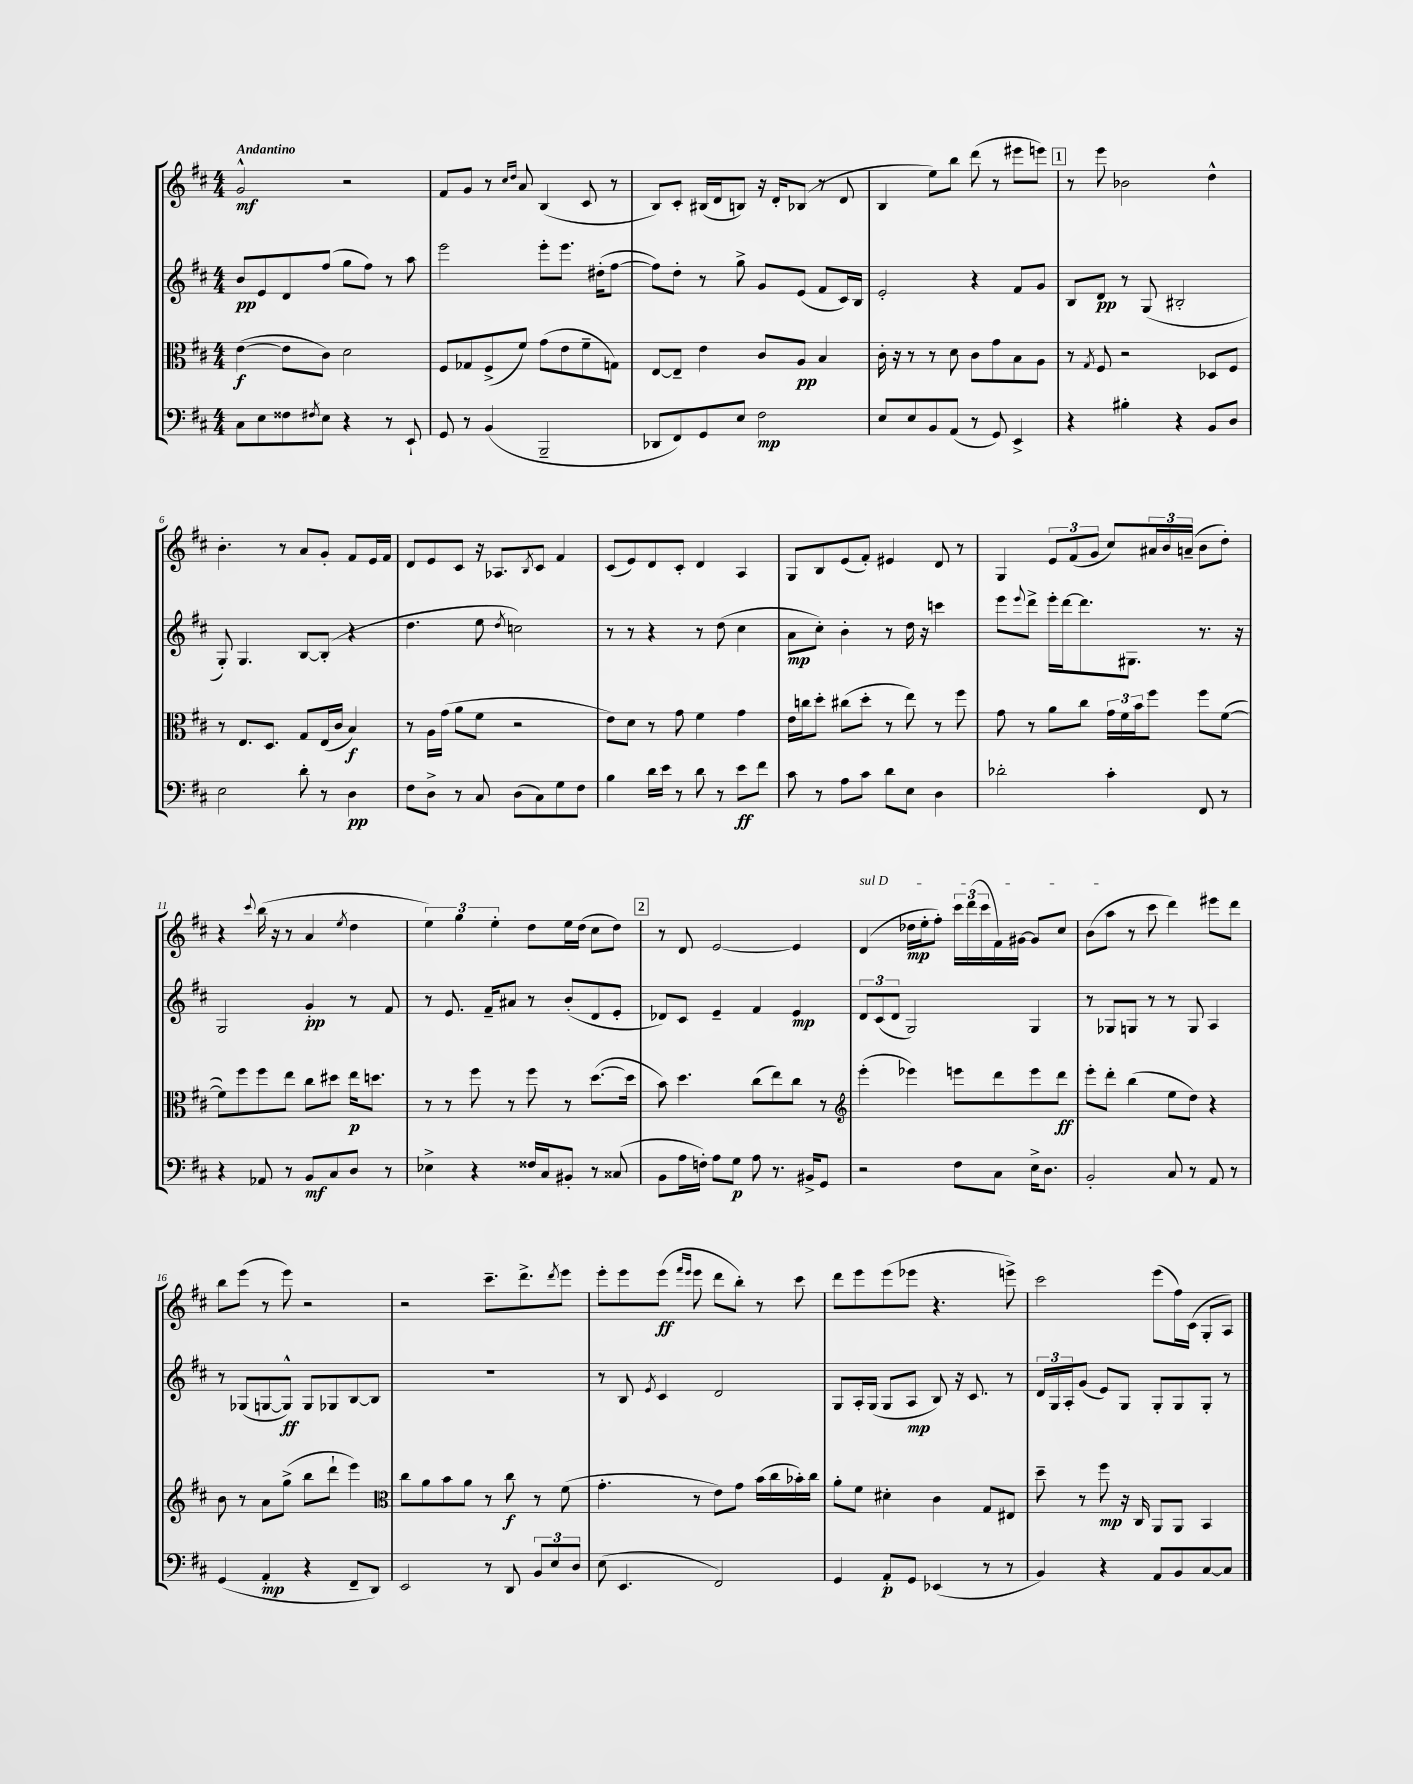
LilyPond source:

<<
\new StaffGroup <<
\new Staff = "s0" {
    \clef treble \key d \major \numericTimeSignature \time 4/4 \tempo "Andantino"
    g'2-^\mf r2 |
    fis'8 g'8 r8 \grace { cis''16 d''16 } a'8 b4( cis'8 r8 |
    b8) cis'8-. bis16( d'16 b8) r16 d'16-. bes8( r8 d'8 |
    b4 e''8) b''8 d'''8( r8 eis'''8 e'''8) |
    \mark \markup { \box "1" } r8 e'''8 bes'2 d''4-^ |
    b'4.-. r8 a'8 g'8-. fis'8 e'16 fis'16 |
    d'8 e'8 cis'8 r16 aes8. \acciaccatura { b8 } cis'8 fis'4 |
    cis'8( e'8) d'8 cis'8-. d'4 a4 |
    g8 b8 e'8( fis'8-.) eis'4 d'8 r8 |
    g4 \tuplet 3/2 { e'8 fis'8( g'8 } cis''8) \tuplet 3/2 { ais'16 b'16 a'16--( } b'8 d''8-.) |
    r4 \appoggiatura { cis'''8 } b''16( r16 r8 a'4 \acciaccatura { e''8 } d''4 |
    \tuplet 3/2 { e''4) g''4 e''4-. } d''8 e''16 d''16( cis''8 d''8) |
    \mark \markup { \box "2" } r8 d'8 e'2~ e'4 |
    \once \override TextSpanner.bound-details.left.text = \markup { \italic "sul D" } d'4\startTextSpan( des''16\mp e''16-. fis''8-.) \tuplet 3/2 { cis'''16 d'''16( cis'''16 } fis'16) gis'16~ gis'8 cis''8 |
    b'8( a''8\stopTextSpan r8 cis'''8 d'''4) eis'''8 d'''8 |
    b''8 e'''8( r8 e'''8) r2 |
    r2 cis'''8.-- d'''8.-> \acciaccatura { d'''8 } e'''8 |
    e'''8-. e'''8 e'''8\ff( \grace { fis'''16 e'''16 } e'''8 d'''8 b''8-.) r8 cis'''8 |
    d'''8 e'''8 e'''8( ees'''8 r4. e'''8->) |
    cis'''2 e'''8( fis''16) cis'16( g8-. a8) \bar "|." |
}
\new Staff = "s1" {
    \clef treble \key d \major \numericTimeSignature \time 4/4
    b'8\pp e'8 d'8 fis''8( g''8 fis''8) r8 a''8 |
    e'''2 e'''8-. e'''8. dis''16-.( fis''8~ |
    fis''8) d''8-. r8 g''8-> g'8 e'8( fis'8 cis'16) b16 |
    e'2-. r4 fis'8 g'8 |
    \mark \markup { \box "1" } b8 d'8\pp r8 g8( bis2-. |
    g8-.) g4. b8~ b8-.( r4 |
    d''4. e''8 \acciaccatura { d''8 } c''2) |
    r8 r8 r4 r8 d''8( cis''4 |
    a'8\mp cis''8-.) b'4-. r8 d''16 r16 c'''4 |
    e'''8 \appoggiatura { e'''8 } d'''8-> e'''16-. d'''16~ d'''8. gis8. r8. r16 |
    g2 g'4-.\pp r8 fis'8 |
    r8 e'8. fis'16-- ais'8 r8 b'8-.( d'8 e'8-. |
    \mark \markup { \box "2" } des'8) cis'8 e'4-- fis'4 e'4\mp |
    \tuplet 3/2 { d'8 cis'8( d'8 } g2) g4 |
    r8 ges8 g8 r8 r8 g8 a4 |
    r8 ges8( g8~ g8-^\ff) g8 ges8 b8~ b8 |
    R1 |
    r8 b8 \acciaccatura { e'8 } cis'4 d'2 |
    g8 a16-. g16( g8 a8\mp b8) r16 cis'8. r8 |
    \tuplet 3/2 { d'16 g16 a16-. } g'8( e'8) g8 g8-. g8 g8-. r8 \bar "|." |
}
\new Staff = "s2" {
    \clef alto \key d \major \numericTimeSignature \time 4/4
    e'4~\f( e'8 cis'8) d'2 |
    fis8 ges8 fis8->( fis'8) g'8( e'8 fis'8-- g8) |
    e8~ e8-- e'4 cis'8 a8\pp b4 |
    cis'16-. r16 r8 r8 d'8 cis'8 g'8 b8 a8 |
    \mark \markup { \box "1" } r8 \acciaccatura { g8 } fis8 r2 des8 fis8 |
    r8 e8. d8. g8 e16( cis'16 b4\f) |
    r8 a16 g'16( a'8 fis'8 r2 |
    e'8) d'8 r8 g'8 fis'4 g'4 |
    e'16 c''16 d''8-. cis''8( d''8-. r8 e''8) r8 fis''8 |
    g'8 r8 a'8 cis''8 \tuplet 3/2 { g'16 fis'16 b'16 } fis''8 fis''8 fis'8~( |
    fis'8) fis''8 fis''8 e''8 cis''8 dis''8 e''16\p d''8. |
    r8 r8 fis''8 r8 fis''8 r8 d''8.~( d''16 |
    \mark \markup { \box "2" } b'8) d''4. cis''8( e''8) cis''8 r8 |
    \clef treble e'''4-.( ees'''4) e'''8 d'''8 e'''8 d'''8\ff |
    e'''8-. d'''8-. b''4( e''8 d''8) r4 |
    b'8 r8 a'8 g''8->( b''8 d'''8-! e'''4) |
    \clef alto cis''8 a'8 b'8 a'8 r8 cis''8\f r8 fis'8( |
    g'4.-. r8 e'8) g'8 b'16( cis''16 bes'16-.) cis''16 |
    a'8-. fis'8 dis'4-. cis'4 g8 eis8 |
    d''8-- r8 fis''8\mp r16 cis16 a,8 a,8 b,4 \bar "|." |
}
\new Staff = "s3" {
    \clef bass \key d \major \numericTimeSignature \time 4/4
    cis8 e8 fisis8 \acciaccatura { fis8 } e8 r4 r8 e,8-! |
    g,8 r8 b,4( b,,2-- |
    des,8 fis,8) g,8 e8 fis2\mp |
    e8 e8 b,8 a,8( r8 g,8) e,4-> |
    \mark \markup { \box "1" } r4 bis4-. r4 b,8 d8 |
    e2 d'8-. r8 d4\pp |
    fis8 d8-> r8 cis8 d8( cis8) g8 fis8 |
    b4 d'16 e'16 r8 d'8 r8 e'8\ff fis'8 |
    cis'8 r8 a8 cis'8 d'8 e8 d4 |
    des'2-. cis'4-. fis,8 r8 |
    r4 aes,8 r8 b,8\mf cis8 d8 r8 |
    ees4-> r4 fisis16 cis16 bis,8-. r8 cisis8( |
    \mark \markup { \box "2" } b,8 a16 f16-.) a8 g8\p a8 r8. bis,16-> g,8 |
    r2 fis8 cis8 e16-> d8. |
    b,2-. cis8 r8 a,8 r8 |
    g,4( a,4-.\mp r4 fis,8-- d,8) |
    e,2 r8 d,8 \tuplet 3/2 { b,8 e8 d8 } |
    e8( e,4. fis,2) |
    g,4 a,8-.\p g,8 ees,4( r8 r8 |
    b,4) r4 a,8 b,8 cis8~ cis8 \bar "|." |
}
>>
>>
